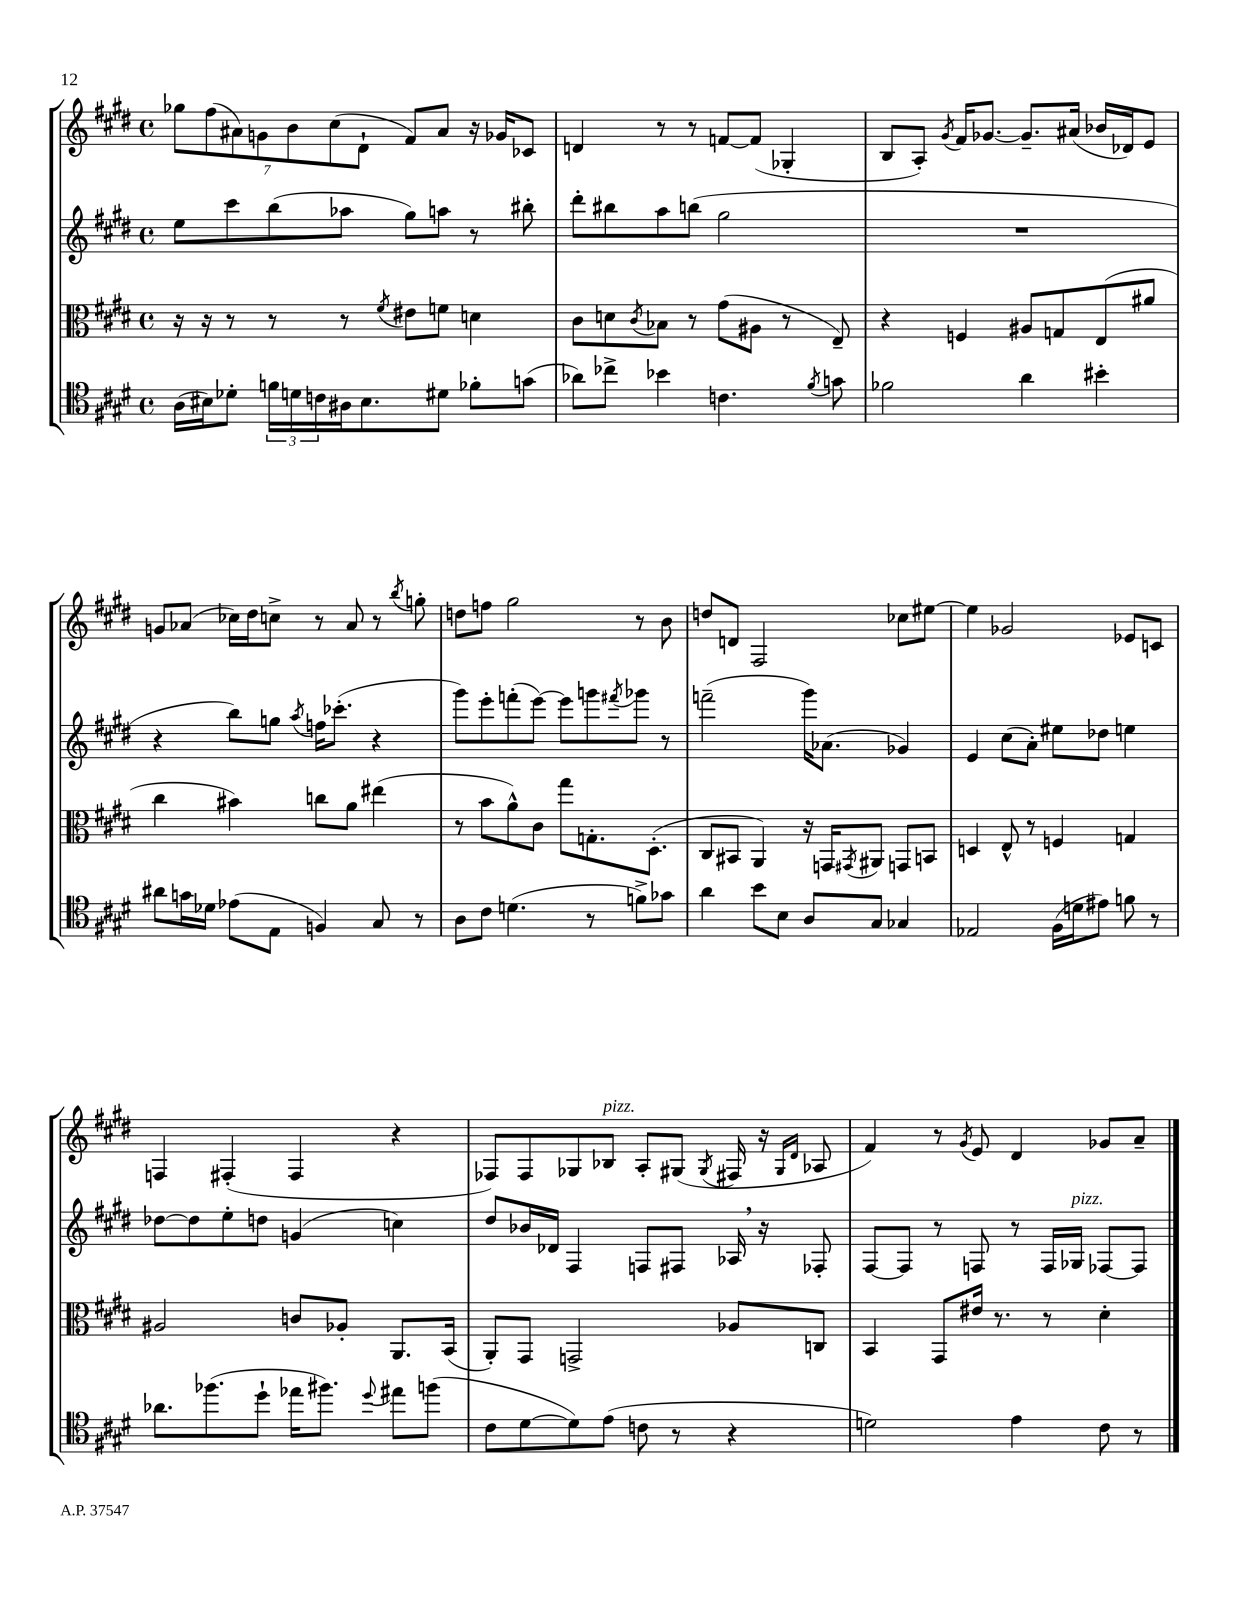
<<
\new StaffGroup <<
\new Staff = "s0" {
    \clef treble \key e \major \defaultTimeSignature \time 4/4
    \tuplet 7/4 { ges''8 fis''8( ais'8) g'8 b'8 cis''8( dis'8-! } fis'8) ais'8 r16 ges'16 ces'8 |
    d'4 r8 r8 f'8~ f'8( ges4-. |
    b8 a8-.) \acciaccatura { gis'8 } fis'16 ges'8.~ ges'8.-- ais'16( bes'16 des'16) e'8 |
    g'8 aes'8( ces''16) dis''16 c''8-> r8 aes'8 r8 \acciaccatura { b''8 } g''8-. |
    d''8 f''8 gis''2 r8 b'8 |
    d''8 d'8 fis2 ces''8 eis''8~ |
    eis''4 ges'2 ees'8 c'8 |
    f4 fis4-.( fis4 r4 |
    fes8) fes8 ges8 bes8^\markup { \italic "pizz." } a8-. gis8( \acciaccatura { gis8 } fis16 r16 \grace { gis16 dis'16 } aes8 |
    fis'4) r8 \acciaccatura { gis'8 } e'8 dis'4 ges'8 a'8-- \bar "|." |
}
\new Staff = "s1" {
    \clef treble \key e \major \defaultTimeSignature \time 4/4
    e''8 cis'''8 b''8( aes''8 gis''8) a''8 r8 bis''8-. |
    dis'''8-. bis''8 a''8 b''8( gis''2 |
    R1 |
    r4 b''8) g''8 \acciaccatura { a''8 } f''16 ces'''8.-.( r4 |
    gis'''8) e'''8-. f'''8-.( e'''8~) e'''8 g'''8 \acciaccatura { fis'''8 } ges'''8 r8 |
    f'''2--( gis'''16) aes'8.( ges'4) |
    e'4 cis''8( a'8-.) eis''8 des''8 e''4 |
    des''8~ des''8 e''8-. d''8 g'4( c''4) |
    dis''8 bes'16 des'16 fis4 f8 fis8 aes16 \breathe r16 fes8-. |
    fis8~ fis8 r8 f8 r8 f16 ges16^\markup { \italic "pizz." } fes8~ fes8 \bar "|." |
}
\new Staff = "s2" {
    \clef alto \key e \major \defaultTimeSignature \time 4/4
    r16 r16 r8 r8 r8 \acciaccatura { fis'8 } eis'8 f'8 d'4 |
    cis'8 d'8 \acciaccatura { cis'8 } bes8 r8 gis'8( ais8 r8 e8--) |
    r4 f4 ais8 g8 e8( ais'8 |
    cis''4 bis'4) c''8 a'8 eis''4( |
    r8 b'8 a'8-^) cis'8 gis''8 g8.-. dis8.-.( |
    cis8 bis,8 a,4) r16 g,16 \acciaccatura { gis,8 } ais,8 g,8 b,8 |
    d4 e8-^ r8 f4 g4 |
    ais2 c'8 aes8-. a,8. b,16( |
    a,8-.) gis,8 g,2-> aes8 c8 |
    b,4 gis,8 eis'16 r8. r8 dis'4-. \bar "|." |
}
\new Staff = "s3" {
    \clef tenor \key e \major \defaultTimeSignature \time 4/4
    a16( bis16) des'8-. \tuplet 3/2 { f'16 d'16 c'16 } ais16 bis8. dis'8 fes'8-. g'8( |
    aes'8) ces''8-> bes'4 c'4. \acciaccatura { fis'8 } g'8 |
    fes'2 a'4 bis'4-. |
    ais'8 g'16 des'16 ees'8( e8 f4) gis8 r8 |
    a8 cis'8 d'4.( r8 f'8->) ges'8 |
    a'4 b'8 b8 a8 gis8 ges4 |
    ees2 fis16( d'16 eis'8) f'8 r8 |
    aes'8. fes''8.( dis''8-! ees''16 fis''8.) \appoggiatura { dis''8 } eis''8 f''8( |
    cis'8 dis'8~ dis'8) e'8( c'8 r8 r4 |
    d'2) e'4 cis'8 r8 \bar "|." |
}
>>
>>
\layout { \context { \Score \remove "Bar_number_engraver" } }
